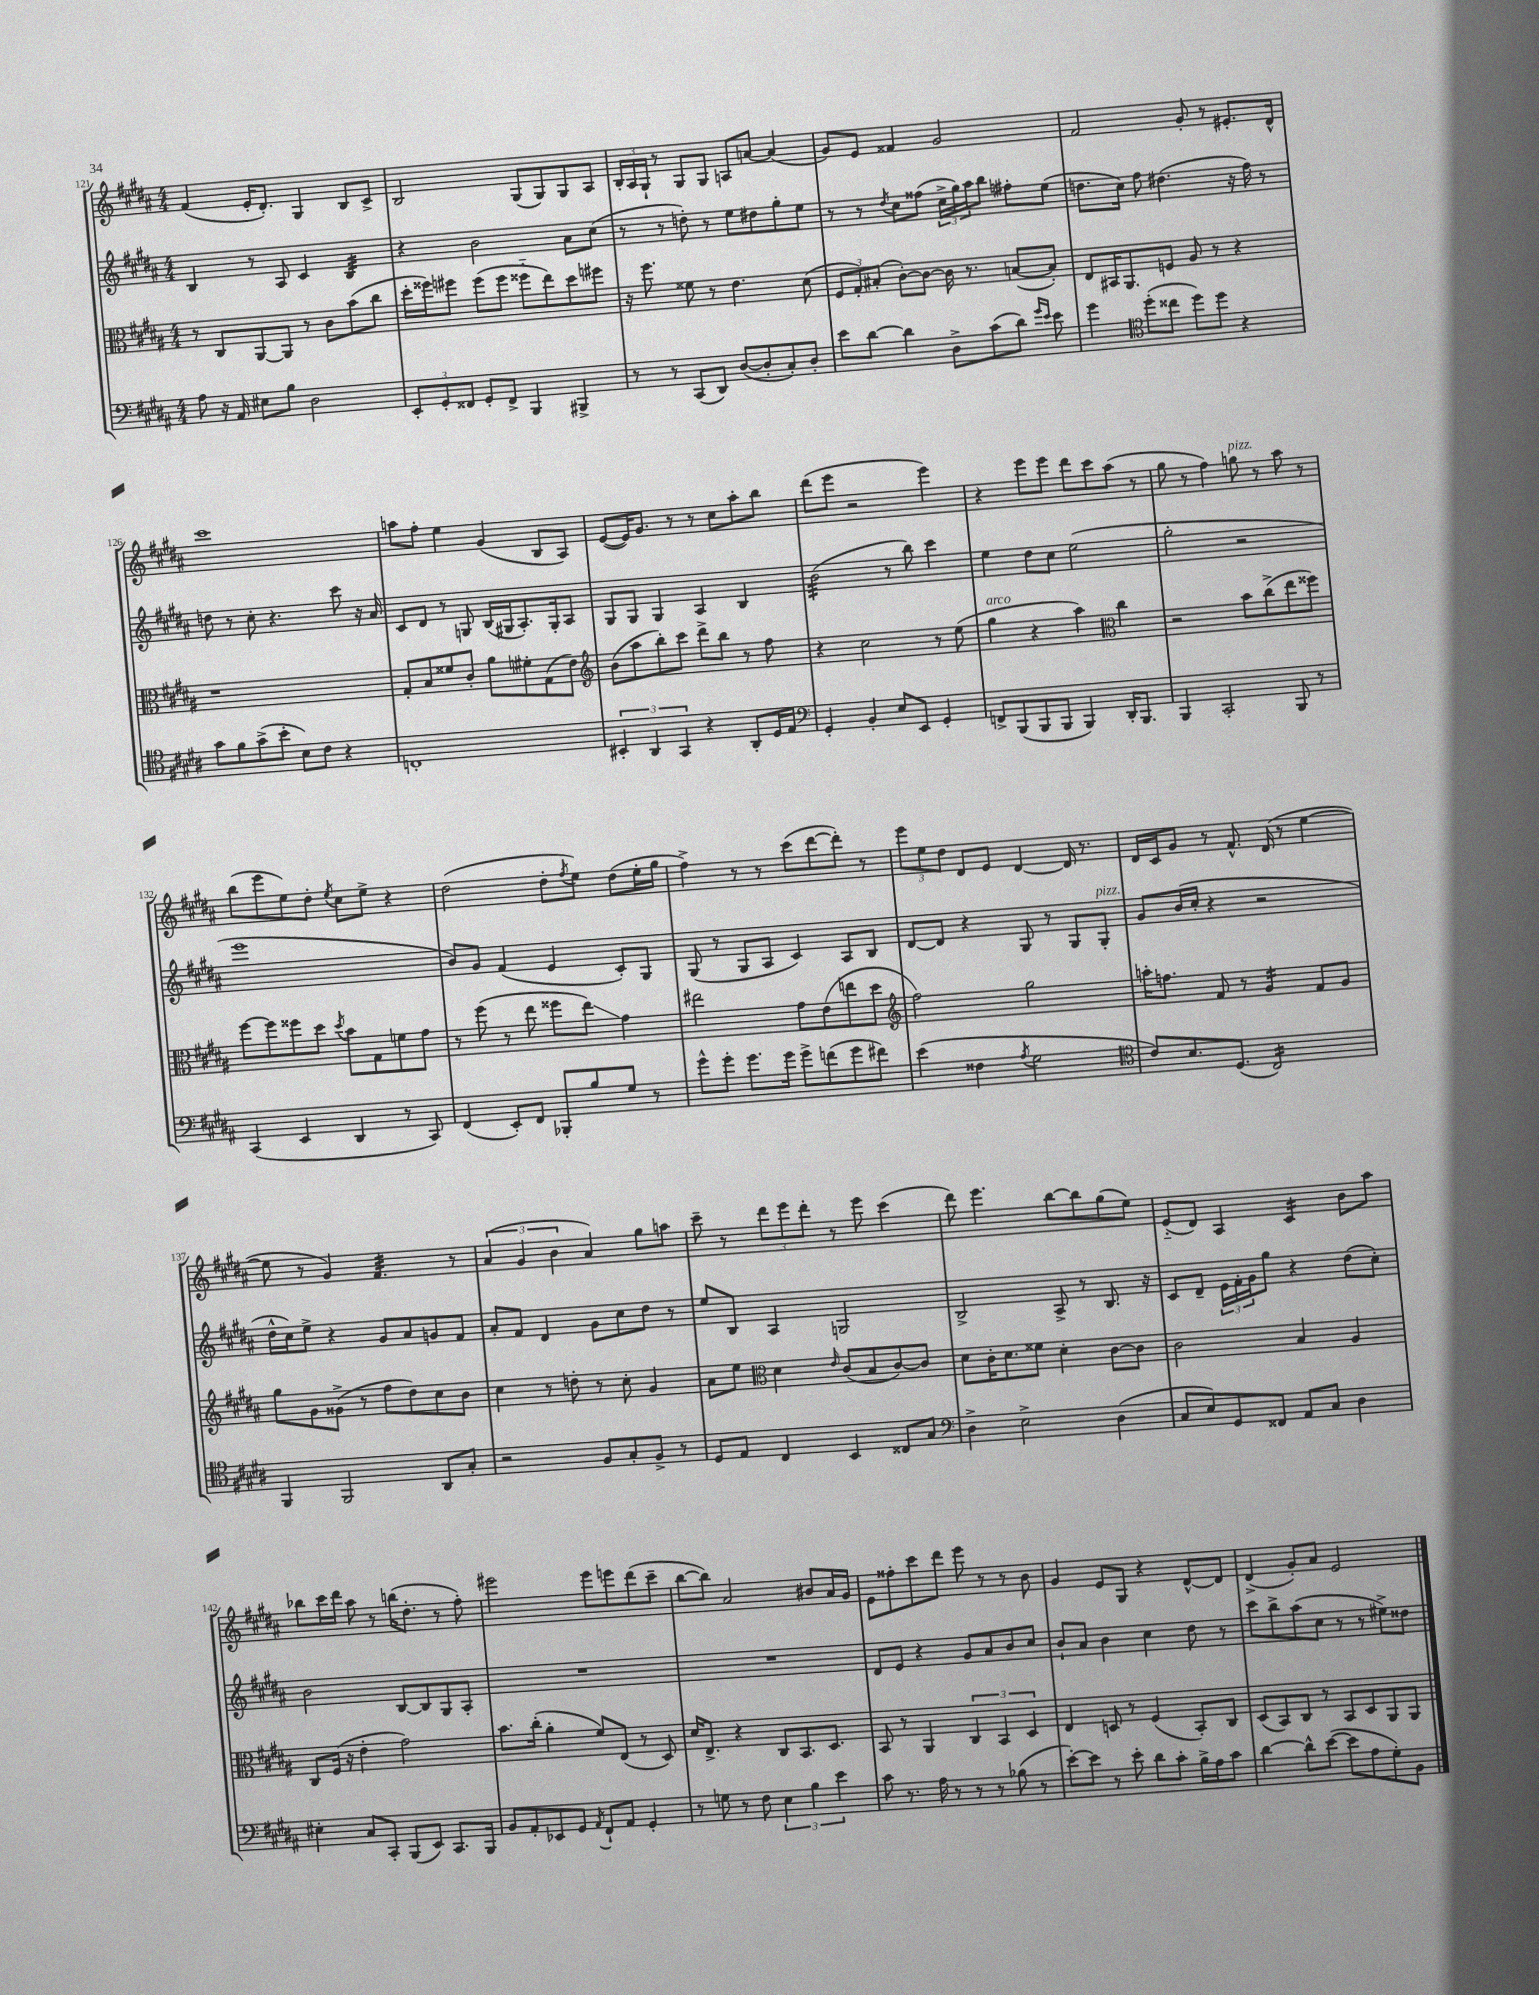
<<
\new StaffGroup <<
\new Staff = "s0" {
    \clef treble \key b \major \numericTimeSignature \time 4/4
    fis'4( e'16-. dis'8.-.) gis4 b8 cis'8-> |
    b2 gis8( gis8) gis8 ais8 |
    \tuplet 3/2 { b16-. ais16 gis16-! } r8 gis8 gis8 a8 a'8~ a'4( |
    gis'8) e'8 fisis'4 gis'2 |
    fis'2 gis'8-. r8 eis'8.-. dis'16-^ |
    cis'''1 |
    a''8 fis''8-. e''4 gis'4( b8 ais8) |
    e'8~( e'16) gis'8. r8 r8 cis''8 ais''8-. b''8 |
    dis'''8( e'''8 r2 e'''4) |
    r4 e'''8 e'''8 dis'''8 cis'''8 ais''8( r8 |
    gis''8 r8 fis''4) g''8^\markup { \italic "pizz." } r8 ais''8 r8 |
    b''8( e'''8 e''8) dis''8-. \acciaccatura { e''8 } cis''8 e''8-> r4 |
    dis''2( dis''8-. \acciaccatura { fis''8 } e''8) dis''8( e''16-. gis''16 |
    fis''4->) r8 r8 cis'''8( dis'''8~ dis'''8-.) r8 |
    \tuplet 3/2 { e'''8 e''8 dis''8 } dis'8 e'8 dis'4~ dis'16 r8. |
    dis'16 cis'16 gis'8 r8 fis'8.-^ dis'16( r8 e''4~ |
    e''8 r8 gis'4) fis'4.:32 r8 |
    \tuplet 3/2 { ais'4( gis'4 b'4 } ais'4) gis''8 a''8 |
    cis'''8-- r8 \tuplet 3/2 { dis'''8 e'''8 dis'''8-. } r8 e'''8 cis'''4( |
    dis'''8) e'''4. b''8~ b''8 gis''8( e''8) |
    e'8-_( dis'8) ais4 cis'4:16 b'8 ais''8 |
    bes''8 cis'''16 dis'''16 ais''8 r8 b''16( dis''8.-. r8 fis''8-.) |
    eis'''2 eis'''8 e'''8 dis'''8( cis'''8-- |
    b''8~ b''8) ais'2 bis'8 ais'16 gis'16 |
    e'8 fisis''8-. cis'''8 dis'''8 e'''8 r8 r8 b'8 |
    gis'4 e'8 gis8 r4 dis'8~-^ dis'8 |
    dis'4->( gis'8-.) ais'8 e'2 \bar "|." |
}
\new Staff = "s1" {
    \clef treble \key b \major \numericTimeSignature \time 4/4
    b4 r8 ais8 cis'4 b4:32 |
    r4 b'2 ais'8 cis''8( |
    r8 r8 d''8-.) r8 e''8 dis''8 gis''8-. e''8 |
    r8 r8 \acciaccatura { dis''8 } cis''8 fisis''8( \tuplet 3/2 { cis''16-> gis''16) ais''16 } b''8 fis''8-. e''8( |
    d''8. cis''16) fis''8 dis''4.( r16 fis''16) r8 |
    d''8 r8 cis''8-. r4. cis'''8 r16 ais'16 |
    cis'8 dis'8 r8 g8 b16( gis16 ais8.-.) gis16-. ais8 |
    gis8 gis8 gis4 ais4 b4 |
    b'2:32( r8 b''8) cis'''4 |
    e''4 dis''8 cis''8 e''2( |
    gis''2-. r2 |
    e'''1 |
    b'8) gis'8 fis'4( e'4 cis'8-.) gis8 |
    gis8( r8 gis8 ais8 cis'4) ais8 b8 |
    dis'8~ dis'8 r4 gis8 r8 gis8 gis8-.^\markup { \italic "pizz." } |
    gis'8 b'16( cis''16-. r4 r2 |
    dis''16-^ cis''16) e''8-> r4 gis'8 ais'8 g'8 fis'8 |
    ais'8-. fis'8 dis'4 gis'8 cis''8 dis''8 r8 |
    e''8 b8 ais4 g2 |
    b2-> ais8-> r8 b8. r16 |
    cis'8 dis'8-- \tuplet 3/2 { e'16 fis'16-. gis'16 } gis''8 r4 dis''8( cis''8-.) |
    b'2 b8~ b8 gis8 ais8-. |
    R1 |
    R1 |
    dis'8 e'8 r4 gis'8 ais'8 b'8 cis''8 |
    b'8-! ais'8 b'4 cis''4 dis''8 r8 |
    cis'''8 b''8-> ais''8( cis''8 r8 r8 eis''8->) disis''8 \bar "|." |
}
\new Staff = "s2" {
    \clef alto \key b \major \numericTimeSignature \time 4/4
    r8 cis8 ais,8~ ais,8 r8 cis'8 b'8( cis''8 |
    dis''16-. fisis''16) fis''8 fis''8( fis''8 fisis''8-_ e''8) dis''8 fis''8 |
    r16 fis''8. fisis'8 r8 e'4. dis'8( |
    \tuplet 3/2 { fis8 gis8-.) bis8-.( } cis'8~-.) cis'8~ cis'16 r8. b8~( b8-.) |
    e8 bis,16 ais,8. f8 ais8 r8 r4 |
    r1 |
    gis8-. b8 fisis'8 cis'8-. ais'8 fis'8-. gis8( e'8) |
    \clef treble b'8( ais''8 b''8-.) cis'''8 dis'''8-> b''8 r8 fis''8 |
    r4 cis''2 r8 e''8( |
    gis''4^\markup { \italic "arco" } r4 ais''4) \clef alto cis''4 |
    r2 b'8 cis''8->( e''8 fisis''8) |
    fis''8~ fis''8 fisis''8 dis''8 \acciaccatura { dis''8 } b'8 gis8 f'8 gis'8 |
    r8 fis''8( r8 e''8 fisis''8 e''8\glissando) gis'4 |
    eis''2 gis'8 e'8( e''8 dis''8 |
    \clef treble fis''2) gis''2 |
    a''16-. f''8. fis'8 r8 gis'4:16 fis'8 gis'8 |
    gis''8 gis'8 gisis'8->( r8 fis''8 dis''8) cis''8 b'8 |
    cis''4 r8 d''8-. r8 cis''8-. gis'4 |
    ais'8 e''8 \clef alto dis'4 \grace { e'16 } cis'8( b8 cis'8~) cis'8 |
    dis'8 cis'16-. dis'8. fisis'8 dis'4-. cis'8~ cis'8 |
    cis'2 b4 ais4 |
    cis8 fis16( r16 e'4-. gis'2) |
    b'8. cis''16-.( ais'4-. fis'8) e8( r8 dis8) |
    dis'16 e8.-> r4 cis8 b,8. dis8. |
    b,8 r8 ais,4 \tuplet 3/2 { cis4 b,4 dis4 } |
    e4 d8 r8 fis4( b,8-.) cis8 |
    dis8( b,8) cis8 r8 b,8 dis8 ais,8 ais,8 \bar "|." |
}
\new Staff = "s3" {
    \clef bass \key b \major \numericTimeSignature \time 4/4
    ais8 r16 ais,16 eis8 b8 dis2 |
    \tuplet 3/2 { e,8-. gis,8-. fisis,8 } gis,8-. fisis,8-> b,,4 bis,,4-> |
    r8 r8 cis,8( dis,8) dis8~( dis8-. cis8-.) dis8-. |
    e'8 dis'8~ dis'4 dis8-> cis'8( dis'8) \grace { gis'16 e'16 } e'8 |
    gis'4 \clef tenor dis''8-.( cisis''8 dis''8) dis''8 r4 |
    gis'8 fis'8 gis'8->( b'8-. b8) cis'8 r4 |
    c1-. |
    \tuplet 3/2 { bis,4-. ais,4 gis,4 } r4 ais,8-. dis16 e16 |
    \clef bass gis,4-. b,4-. e8 e,8 gis,4-. |
    f,8-> b,,8( b,,8 b,,8 b,,4) dis,16-. b,,8. |
    b,,4 cis,2-. b,,8 r8 |
    cis,4( e,4 dis,4 r8 cis,8) |
    fis,4( e,8-.) fis,8 bes,,8-. b8 gis8 r8 |
    gis'8-^ gis'8-. gis'8. gis'16 gis'8-> f'8( gis'8 fis'8) |
    e'4( fisis4 \acciaccatura { ais8 } gis2 |
    \clef tenor cis'8) b8. dis8.( cis2:16) |
    fis,4 fis,2 ais,8 gis8-. |
    r2 fis8 gis8-. fis8-> r8 |
    dis8 e8 cis4 b,4 cisis8 gis8 |
    \clef bass dis4-> e2-> dis4( |
    cis8 e8) gis,8 fisis,8 ais,8 cis8 dis4 |
    eis4-. cis8 cis,8-. b,,8( e,8) cis,8. b,,16 |
    b,8 ais,8-. ees,8 gis,8 \acciaccatura { ais,8 } fis,8-! ais,8 gis,4-. |
    r8 g8 r8 fis8 \tuplet 3/2 { e4 b4 e'4 } |
    cis'8 r8. ais16 r8 r8 r8 bes8( r8 |
    e'8~-.) e'8 r8 e'8-. dis'8 cis'8-. b16-> ais16 cis'8 |
    dis'4~ dis'8-^ e'8~( e'8 ais8 gis8-.) b,8 \bar "|." |
}
>>
>>
\layout { \context { \Score currentBarNumber = #121 } }
